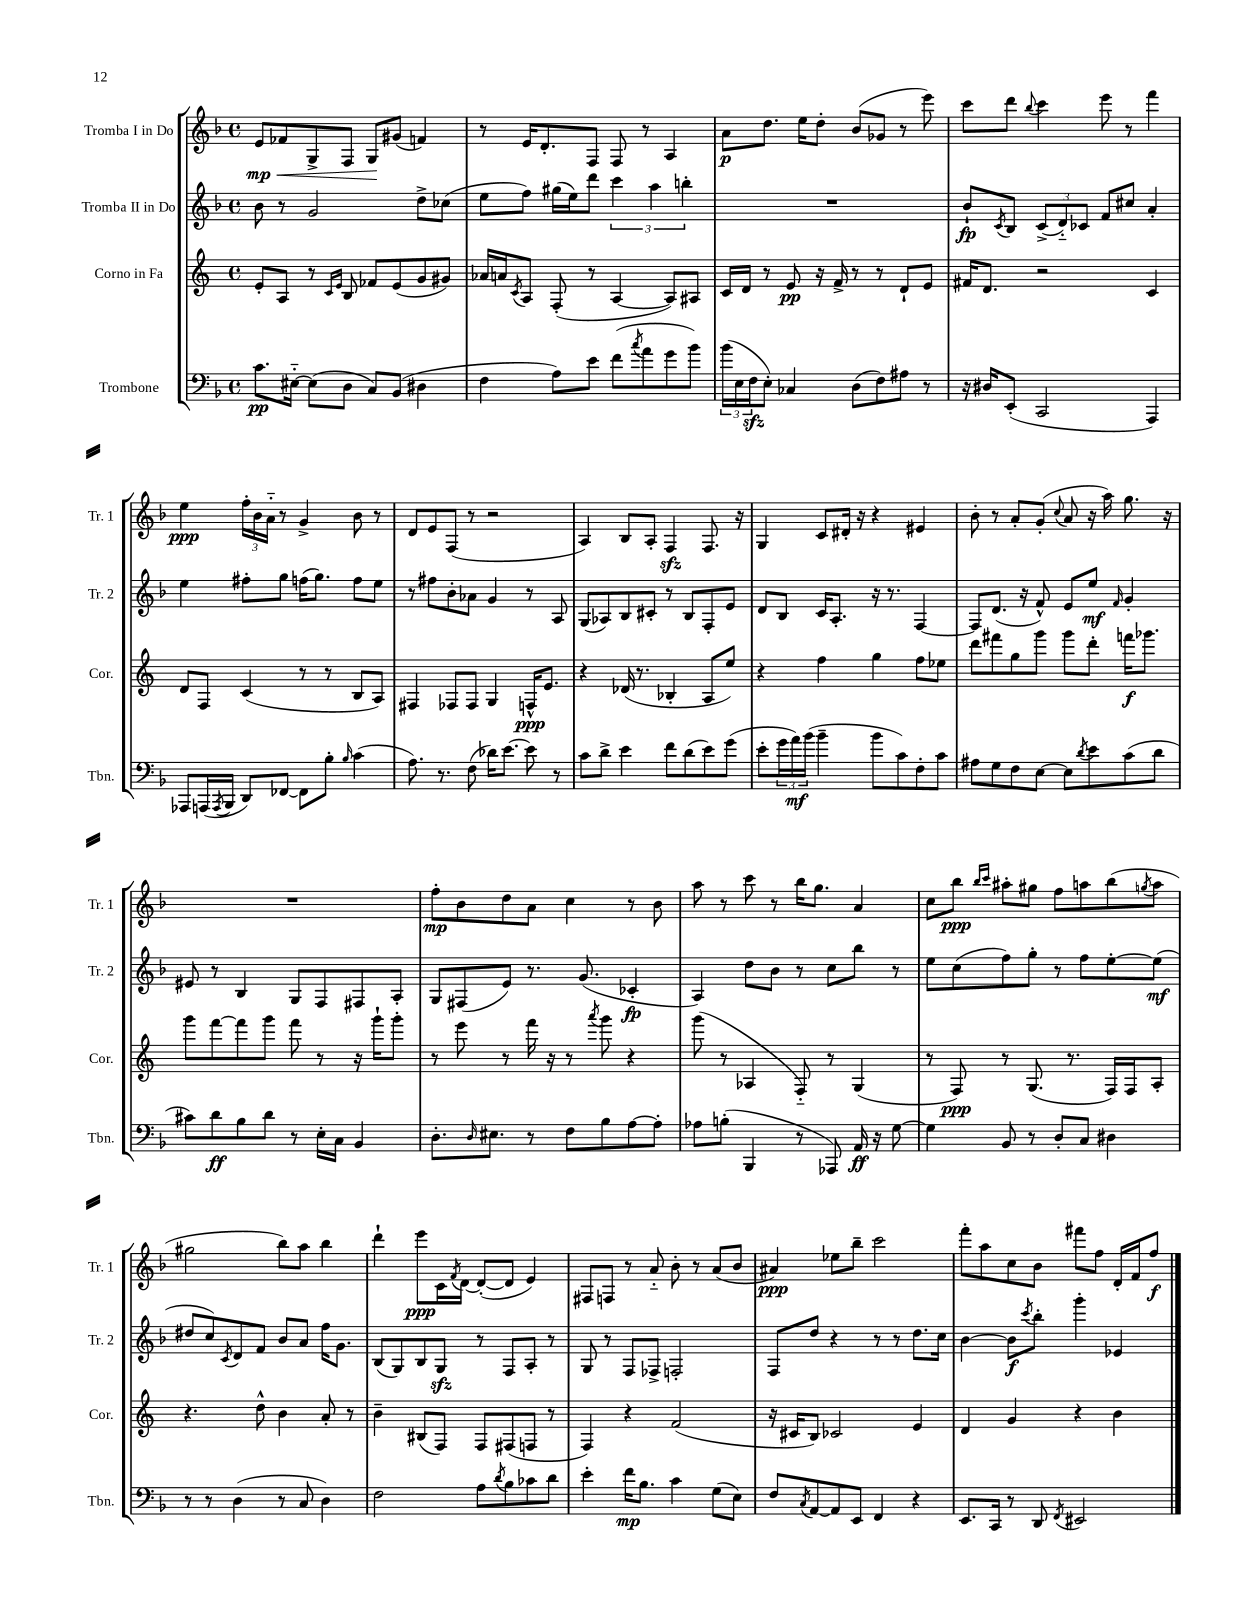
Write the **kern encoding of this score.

**kern	**kern	**kern	**kern
*staff4	*staff3	*staff2	*staff1
*clefF4	*clefG2	*clefG2	*clefG2
*k[b-]	*k[]	*k[b-]	*k[b-]
*M4/4	*M4/4	*M4/4	*M4/4
*met(c)	*met(c)	*met(c)	*met(c)
8.c	8e'	8b-	8e
.	8A	8r	8f-
[16E#'~	.	.	.
(8E#]	8r	2g	8G^
.	16qqc	.	.
.	16qqe	.	.
8D	8B	.	8F
8C)	8f-	.	8G
(8BB-	(8e	.	(8g#
4D#	8g	8dd^	4f)
.	8g#)	(8cc-	.
=	=	=	=
4F	16a-	8ee	8r
.	16a	.	.
.	8qc	.	.
.	8A	8ff)	16e
.	.	.	8.d'
8A)	(8F'	(16gg#	.
.	.	16ee)	.
8e	8r	8ddd	8F
(8f	[4A	6ccc	8F
8qcc	.	.	.
8a	.	.	8r
.	.	6aa	.
8g	8A])	.	4A
.	.	6bb'	.
8b-)	8A#	.	.
=	=	=	=
(24b-	16c	1r	8a
24E	.	.	.
.	16d	.	.
24F	.	.	.
8E')	8r	.	8.dd
4C-	8e	.	.
.	.	.	16ee
.	16r	.	8dd'
.	16f^	.	.
(8D	8r	.	(8b-
8F)	8r	.	8g-
8A#	8d`	.	8r
8r	8e	.	8eee)
=	=	=	=
16r	16f#	8b-`	8ccc
16D#	8.d	.	.
.	.	8qc	.
(8EE'	.	8B-	8ddd
.	.	.	8qqbb-
2CC	2r	(12c^	4ccc
.	.	12d'~)	.
.	.	12c-	.
.	.	8f	8eee
.	.	8cc#	8r
4AAA)	4c	4a'	4fff
=	=	=	=
8AAA-	8d	4ee	4ee
(16AAA	8F	.	.
8qAAA	.	.	.
16BBB-	.	.	.
8DD)	(4c	8ff#'	24ff'
.	.	.	24b-
.	.	.	24a'~
[8FF-	.	8gg	8r
8FF-]	8r	(16ff	4g^
.	.	8.gg)	.
8B-'	8r	.	.
16qqB-	.	.	.
(4c	8B	8ff	8b-
.	8A)	8ee	8r
=	=	=	=
8.A)	4F#	8r	8d
.	.	8ff#	8e
8.r	.	.	.
.	8F-	8b-'	(8F
(8F	8F-	8a-	8r
16d-)	4G	4g	2r
[8.e	.	.	.
8e]	16F^^	8r	.
.	8.e	.	.
8r	.	8A	.
=	=	=	=
8c	4r	(8G	4A)
8d^	.	8A-)	.
4e	(16d-	8B-	8B-
.	8.r	.	.
.	.	8c#'	8A'
8f	4B-'	8r	4F
(8d	.	8B-	.
8e)	8A	8F'	8.F
(8g	8ee)	8e	.
.	.	.	16r
=	=	=	=
8e'	4r	8d	4G
24g	.	8B-	.
24a)	.	.	.
(24b-	.	.	.
4b-~	4ff	16c	8c
.	.	8.A'	.
.	.	.	16d#'
.	.	.	16r
8b-	4gg	16r	4r
.	.	8.r	.
8c)	.	.	.
8F'	8ff	[4F	4e#
8c	8ee-	.	.
=	=	=	=
8A#	8ddd	8F]	8b-'
8G	8fff#	(8.d	8r
8F	8gg	.	8a'
.	.	16r	.
[8E	8ggg	8f^^)	(8g'
.	.	.	8qqcc
8E]	8ggg	8e	8a
8qd	.	.	.
8e	8ddd'	8ee	16r
.	.	.	16aa)
.	.	16qqf	.
(8c	16fff	4g'	8.gg
.	8.ggg-	.	.
8d	.	.	.
.	.	.	16r
=	=	=	=
8c#)	8ggg	8e#	1r
8d	[8fff	8r	.
8B-	8fff]	4B-	.
8d	8ggg	.	.
8r	8fff	8G	.
16E'	8r	8F	.
16C	.	.	.
4BB-	16r	8F#	.
.	16ggg`	.	.
.	8ggg'	8A'	.
=	=	=	=
8.D'	8r	8G	8ff'
.	8eee	(8F#	8b-
16qqD	.	.	.
8.E#	.	.	.
.	8r	8e)	8dd
8r	16fff	8.r	8a
.	16r	.	.
8F	8r	.	4cc
.	.	(8.g	.
.	8qaaa	.	.
8B-	8ggg	.	.
[8A	4r	4c-'	8r
8A']	.	.	8b-
=	=	=	=
8A-	(8ggg	4A)	8aa
(8B'	8r	.	8r
4BBB-	4A-	8dd	8ccc
.	.	8b-	8r
8r	8F'~)	8r	16bb-
.	.	.	8.gg
8AAA-)	8r	8cc	.
16AA	(4G	8bb-	4a
16r	.	.	.
[8G	.	8r	.
=	=	=	=
4G]	8r	8ee	8cc
.	8F)	(8cc	8bb-
.	.	.	16qqbb-
.	.	.	16qqccc
8BB-	8r	8ff)	8aa#'
8r	(8.G	8gg'	8gg#
8D'	.	8r	8ff
.	8.r	.	.
8C	.	8ff	8aa
4D#	16F)	[8ee'	(8bb-
.	16F	.	.
.	.	.	8qgg
.	8A'	(8ee]	8aa
=	=	=	=
8r	4.r	8dd#	2gg#
8r	.	8cc)	.
.	.	8qc	.
(4D	.	8d	.
.	8dd^^	8f	.
8r	4b	8b-	8bb-)
8C	.	8a	8aa
4D)	8a'	16ff	4bb-
.	.	8.g	.
.	8r	.	.
=	=	=	=
2F	4b~	(8B-	4ddd`
.	.	8G)	.
.	(8B#	8B-	8eee
.	8F)	8G	16c
.	.	.	8qf
.	.	.	[16d
8A	8F	8r	(8d'_
8qd	.	.	.
8B-	(8F#	8F	8d]
8c-	8F	8A'	4e)
8d	8r	8r	.
=	=	=	=
4e'	4F)	8G	8F#
.	.	8r	8F
16f	4r	8F	8r
8.B-	.	.	.
.	.	8F-^	8a'~
4c	(2f	2F'	8b-'
.	.	.	8r
(8G	.	.	(8a
8E)	.	.	8b-
=	=	=	=
8F	16r	8F	4a#)
.	16c#	.	.
8qC	.	.	.
[8AA	8B)	8dd	.
8AA]	2c-	4r	8ee-
8EE	.	.	8bb-~
4FF	.	8r	2ccc
.	.	8r	.
4r	4e	8.dd	.
.	.	16cc	.
=	=	=	=
8.EE	4d	[4b-	8fff'
.	.	.	8aa
16CC	.	.	.
8r	4g	8b-]	8cc
.	.	8qccc	.
8DD	.	8bb-'	8b-
8qFF	.	.	.
2EE#	4r	4ggg'	8fff#
.	.	.	8ff
.	4b	4e-	16d'
.	.	.	16f
.	.	.	8ff
==	==	==	==
*-	*-	*-	*-
